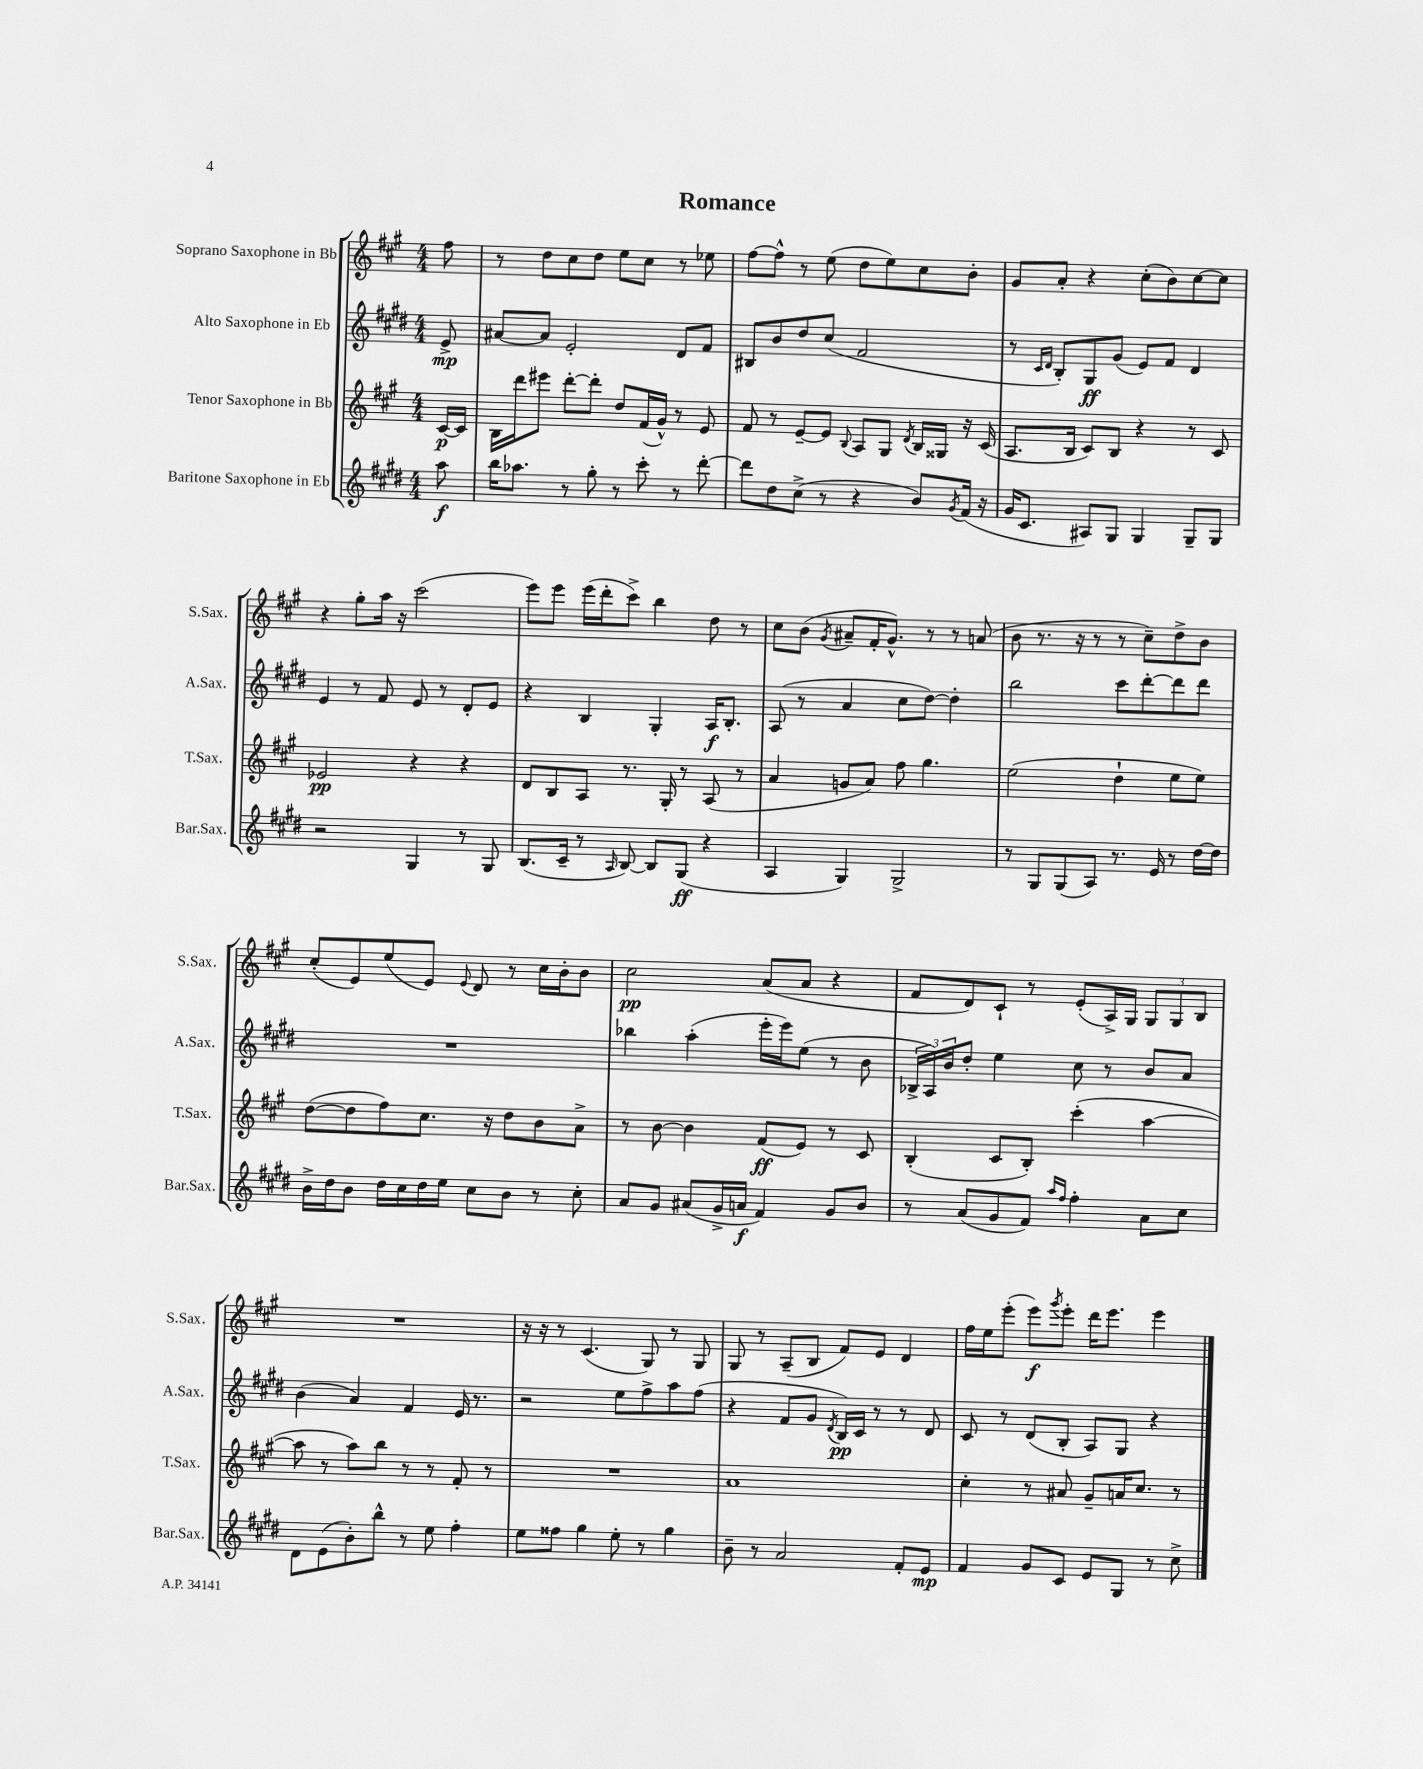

**kern	**kern	**kern	**kern
*staff4	*staff3	*staff2	*staff1
*clefG2	*clefG2	*clefG2	*clefG2
*k[f#c#g#d#]	*k[f#c#g#]	*k[f#c#g#d#]	*k[f#c#g#]
*M4/4	*M4/4	*M4/4	*M4/4
8aa	[16c#	8e^	8ff#
.	16c#]	.	.
=	=	=	=
16bb	16B	[8a#	8r
8.aa-	16ddd	.	.
.	8eee#	8a#]	8dd
8r	[8ddd'	2e'	8cc#
8gg#'	8ddd']	.	8dd
8r	8dd	.	8ee
8ccc#'	(16f#	.	8cc#
.	16g#^^)	.	.
8r	8r	8d#	8r
[8ddd#'	8e	8f#	8ee-
=	=	=	=
8ddd#]	8f#	8B#	[8ff#
8dd#	8r	8b	8ff#^^]
(8cc#^	[8e~	8dd#	8r
8r	8e]	(8cc#	(8ee
.	8qqB	.	.
4r	8A	2f#	8dd
.	8G#	.	8ee)
.	8qd	.	.
8b)	16B	.	8cc#
.	16G##	.	.
8qg#	.	.	.
(16f#	16r	.	8b'
16r	(16c#	.	.
=	=	=	=
16g#	8.A	8r	8g#
8.c#	.	.	.
.	.	16qqc#	.
.	.	16qqd#	.
.	.	8B')	8a'
.	16B	.	.
8A#)	8c#)	8G#	4r
8G#	8B	(8g#	.
4G#	4r	8e)	(8cc#'
.	.	8f#	8b)
8G#~	8r	4d#	[8cc#
8G#	8c#	.	8cc#]
=	=	=	=
2r	2e-	4e	4r
.	.	8r	8gg#'
.	.	8f#	16aa
.	.	.	16r
4G#	4r	8e	(2ccc#
.	.	8r	.
8r	4r	8d#'	.
8G#	.	8e	.
=	=	=	=
(8.B	8d	4r	8eee)
.	8B	.	8eee
16c#~	.	.	.
8r	8A	4B	(16eee
.	.	.	16ddd'
16qqA	.	.	.
[8B)	8.r	.	8ccc#^)
8B]	.	4G#'	4bb
.	16G#'	.	.
(8G#	8r	.	.
4r	(8A	16A	8dd
.	.	8.B'	.
.	8r	.	8r
=	=	=	=
4A	4a	(8A	8cc#
.	.	8r	(8b
.	.	.	8qg#
4G#)	8g	4a	8a#~
.	8a)	.	16f#'
.	.	.	8.g#^^)
2G#^	8ff#	8cc#	.
.	4.gg#	[8dd#)	8r
.	.	4dd#']	8r
.	.	.	(8a
=	=	=	=
8r	(2ee	2bb	8b
8G#	.	.	8.r
(8G#	.	.	.
.	.	.	16r
8A)	.	.	8r
8.r	4dd`	8ccc#	8r
.	.	[8ddd#'	8cc#~)
16e	.	.	.
8r	8ee	8ddd#]	8dd^
[16dd#	8ee)	8ddd#	8b
16dd#]	.	.	.
=	=	=	=
16b^	([8dd	1r	(8cc#'
16dd#	.	.	.
8b	8dd]	.	8e)
16dd#	8ff#)	.	(8ee
16cc#	.	.	.
16dd#	8.cc#	.	8e)
16ee	.	.	.
.	.	.	8qqe
8cc#	.	.	8d
.	16r	.	.
8b	8dd	.	8r
8r	8b	.	16cc#
.	.	.	16b'
8cc#'	8a^	.	8b
=	=	=	=
8a	8r	4bb-	2cc#
8g#	[8b	.	.
(8a#	4b]	(4aa'	.
16g#^	.	.	.
16a	.	.	.
4f#)	(8f#	16eee'	(8a
.	.	16eee)	.
.	8e)	(8ee	8a
8g#	8r	8r	4r
8b	8c#	8b	.
=	=	=	=
8r	(4B'	24B-^	8f#
.	.	24A)	.
.	.	24b	.
(8a	.	8dd#'	8d)
8g#	8c#	4ee	8c#`
8f#)	8B')	.	8r
16qqaa	.	.	.
16qqff#	.	.	.
4ff#'	(4ccc#'	8cc#	(8e'
.	.	8r	16A^)
.	.	.	16G#
8a	[4aa	8b	12G#
.	.	.	12G#
8cc#	.	8a	.
.	.	.	12B
=	=	=	=
8d#	8aa]	(4b	1r
(8e	8r	.	.
8b')	8aa)	4a)	.
8bb^^	8bb	.	.
8r	8r	4f#	.
8ee	8r	.	.
4ff#'	8f#'	16e	.
.	.	8.r	.
.	8r	.	.
=	=	=	=
8ee	1r	2r	16r
.	.	.	16r
8ff##	.	.	8r
4gg#	.	.	(4.c#
8ee'	.	8ee	.
8r	.	8ff#^	8G#)
4gg#	.	8aa	8r
.	.	(8ff#	8G#
=	=	=	=
8b~	1a	4r	8G#
8r	.	.	8r
2a	.	8f#	(8A~
.	.	8g#	8B
.	.	8qd#	.
.	.	16B)	8f#)
.	.	16c#	.
.	.	8r	8e
8f#'	.	8r	4d
8e	.	8d#	.
=	=	=	=
4f#	4cc#'	8c#	16ff#
.	.	.	16ee
.	.	8r	(8eee'
8g#	8r	(8d#	8eee)
.	.	.	8qggg#
8c#	8a#	8B'	8eee'
8e	8g#~	8A)	16ddd
.	.	.	8.eee
8G#	16a	8G#	.
.	8.cc#	.	.
8r	.	4r	4eee
8cc#^	8r	.	.
==	==	==	==
*-	*-	*-	*-
